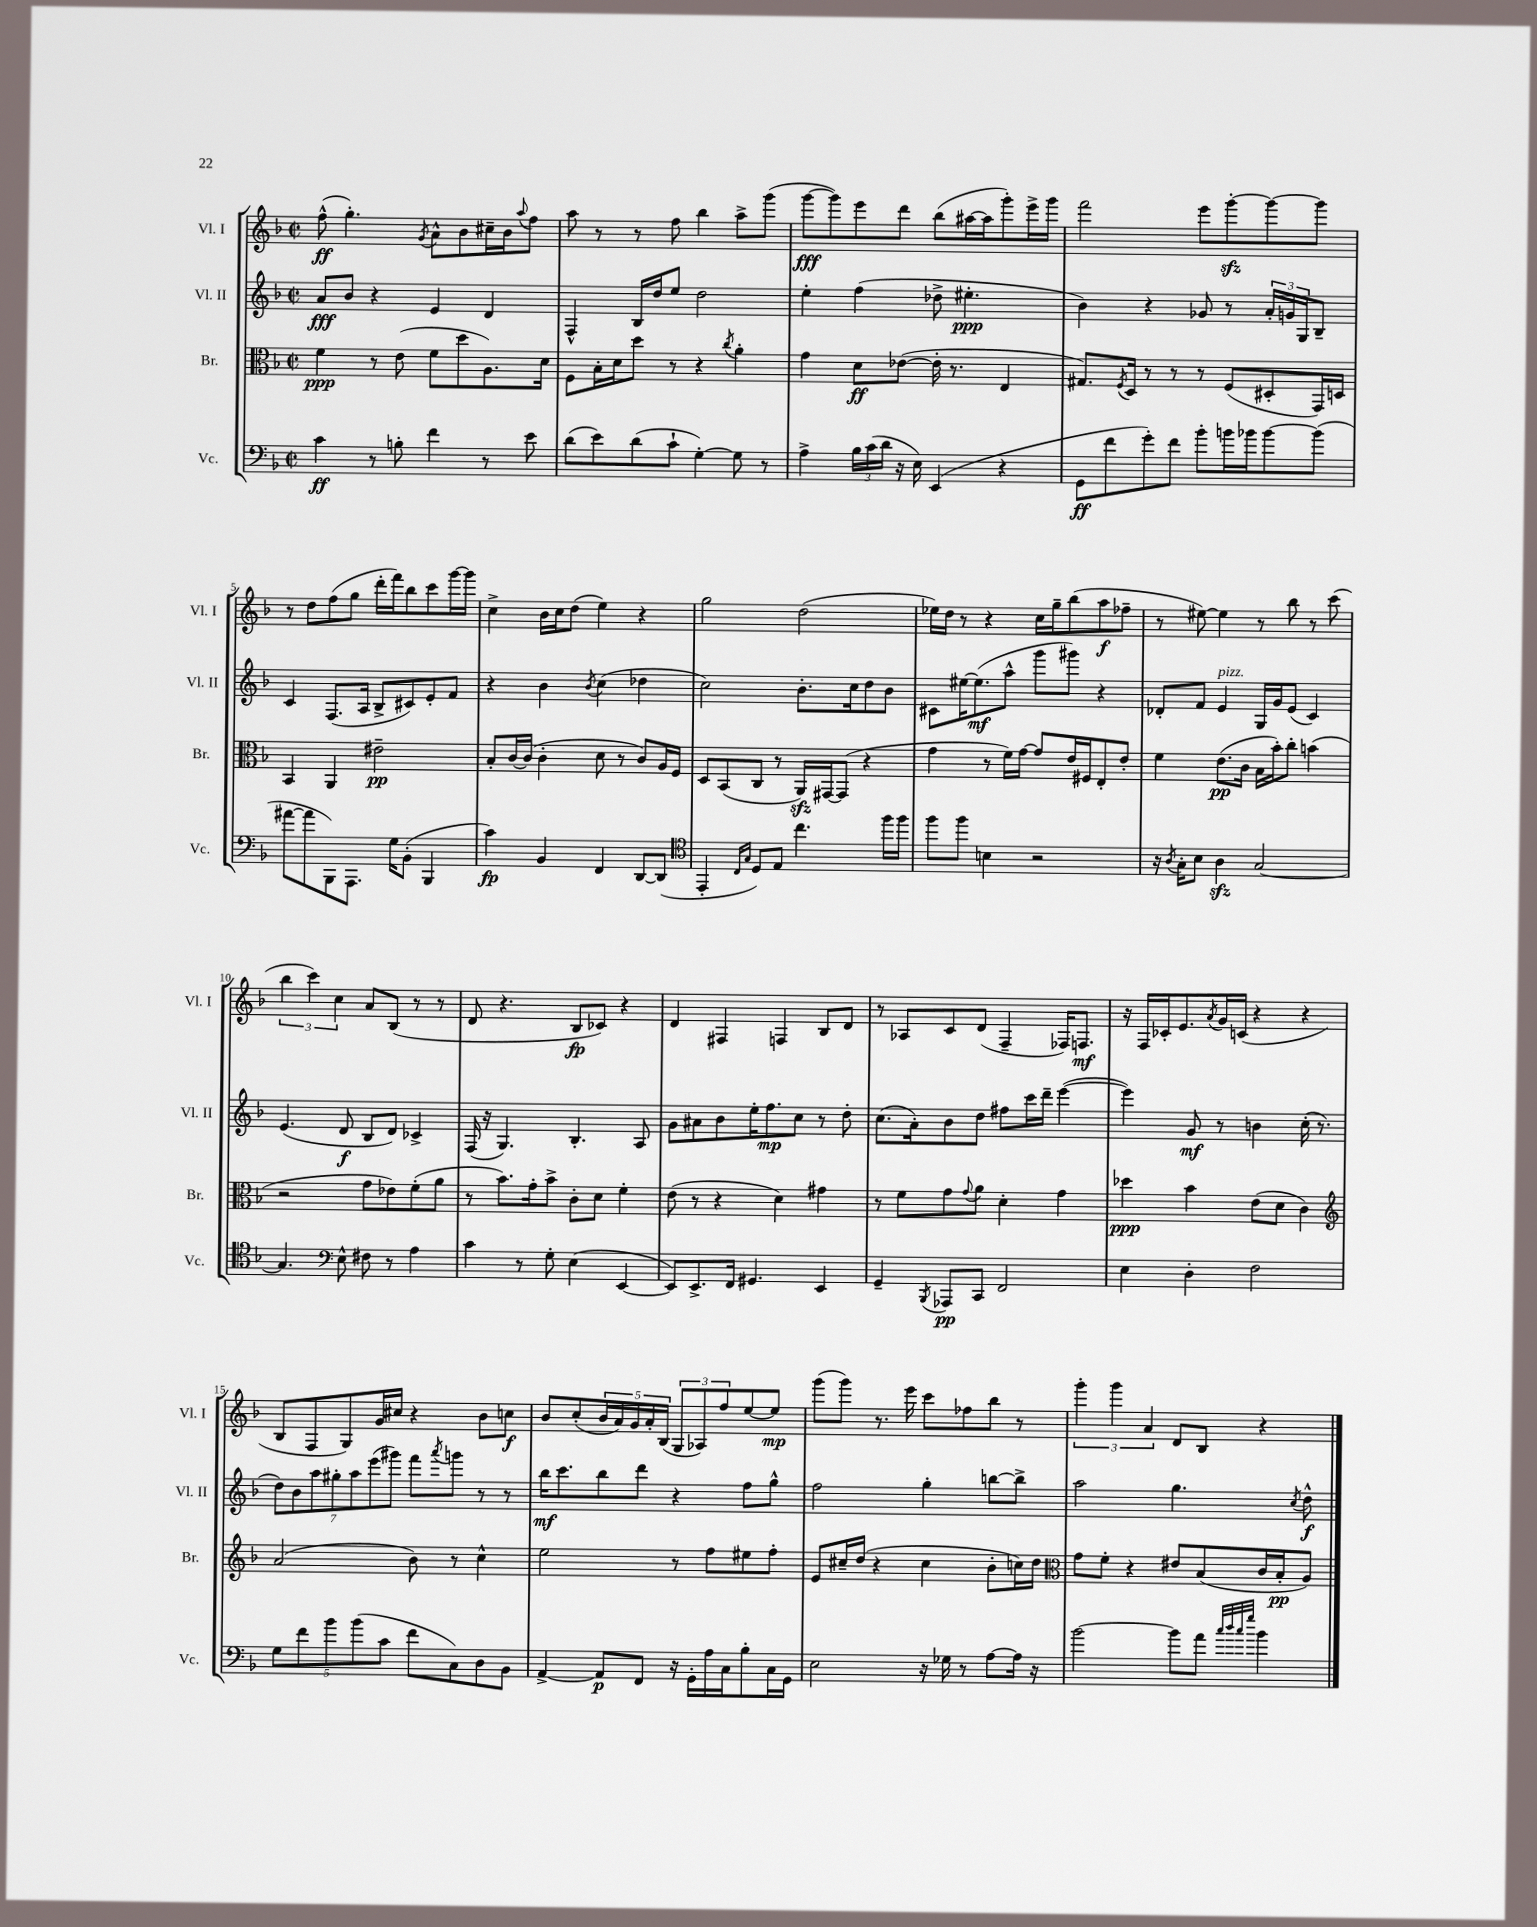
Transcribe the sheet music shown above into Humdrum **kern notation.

**kern	**dynam	**kern	**dynam	**kern	**dynam	**kern	**dynam
*part4	*part4	*part3	*part3	*part2	*part2	*part1	*part1
*staff4	*staff4	*staff3	*staff3	*staff2	*staff2	*staff1	*staff1
*I"Vc.	*	*I"Br.	*	*I"Vl. II	*	*I"Vl. I	*
*I'Vc.	*	*I'Br.	*	*I'Vl. II	*	*I'Vl. I	*
*clefF4	*	*clefC3	*	*clefG2	*	*clefG2	*
*k[b-]	*	*k[b-]	*	*k[b-]	*	*k[b-]	*
*M2/2	*	*M2/2	*	*M2/2	*	*M2/2	*
*met(c|)	*	*met(c|)	*	*met(c|)	*	*met(c|)	*
=1	=1	=1	=1	=1	=1	=1	=1
4c\	ff	4f\	ppp	8a/L	fff	(8ff^^\	ff
.	.	.	.	8b-/J	.	4.gg'\)	.
8r	.	8r	.	4r	.	.	.
8Bn'\	.	(8e\	.	.	.	.	.
.	.	.	.	.	.	8qg/	.
4f\	.	8f\L	.	4e/	.	8a^^\L	.
.	.	8dd\	.	.	.	8b-\	.
8r	.	8.A\)	.	4d/	.	16cc#X~\L	.
.	.	.	.	.	.	16b-\J	.
.	.	.	.	.	.	8qqaa/	.
8e\	.	.	.	.	.	8ff\J	.
.	.	16d\Jk	.	.	.	.	.
=2	=2	=2	=2	=2	=2	=2	=2
(8d\L	.	8F\L	.	4F^^/	.	8aa\	.
8e\)	.	16B-'\L	.	.	.	8r	.
.	.	16d\J	.	.	.	.	.
(8d\	.	8dd\J	.	16B-/LL	.	8r	.
.	.	.	.	16dd/J	.	.	.
8c`\J	.	8r	.	8ee/J	.	8ff\	.
[4G'\)	.	4r	.	2dd\	.	4bb-\	.
.	.	8qcc/	.	.	.	.	.
8G\]	.	4a'\	.	.	.	8aa^\L	.
8r	.	.	.	.	.	(8ggg\J	.
=3	=3	=3	=3	=3	=3	=3	=3
4A^\	.	4g\	.	4ee'\	.	[8ggg\L	fff
.	.	.	.	.	.	8ggg\])	.
24B-\LL	.	8d\L	ff	(4ff\	.	8eee\	.
(24c\	.	.	.	.	.	.	.
24d\JJ	.	.	.	.	.	.	.
16r	.	([8e-X\J	.	.	.	8ddd\J	.
16E\)	.	.	.	.	.	.	.
(4EE/	.	16e-'\]	.	8dd-X^\	.	(8bb-\L	.
.	.	8.r	.	.	.	.	.
.	.	.	.	4.ee#X'\	ppp	[16aa#X\L	.
.	.	.	.	.	.	16aa#\J]	.
4r	.	4E/	.	.	.	8ggg'\)	.
.	.	.	.	.	.	16eee^\L	.
.	.	.	.	.	.	16ggg\JJ	.
=4	=4	=4	=4	=4	=4	=4	=4
8GG\L	ff	8.G#X/L)	.	4b-\)	.	2fff\	.
8f\	.	.	.	.	.	.	.
.	.	8qF/	.	.	.	.	.
.	.	16D/Jk	.	.	.	.	.
8g'\)	.	8r	.	4r	.	.	.
8f\J	.	8r	.	.	.	.	.
8b-'\L	.	8r	.	8g-X/	.	8eee\L	.
16bn\L	.	(8F/L	.	8r	.	[8gggzz'\	.
16b-X\J	.	.	.	.	.	.	.
[8b-\	.	8D#X'/	.	24a'/LL	.	8ggg\_	.
.	.	.	.	24gn/	.	.	.
.	.	.	.	24G/J	.	.	.
(8b-\J]	.	16GG/L)	.	8B-~/J	.	8ggg\J]	.
.	.	16Dn/JJ	.	.	.	.	.
!!LO:LB:g=z
=5	=5	=5	=5	=5	=5	=5	=5
[8a#X\L	.	4BB-/	.	4c/	.	8r	.
8a#\]	.	.	.	.	.	8dd\L	.
8BBB-\)	.	4AA/	.	(8.F/L	.	(8ff\	.
8.AAA\J	.	.	.	.	.	8gg\J	.
.	.	.	.	16A/Jk	.	.	.
.	.	2e#X~\	pp	8B-^/L	.	16ddd'\LL	.
16G\KL	.	.	.	.	.	16fff\J)	.
(8BB-'\J	.	.	.	8c#X/)	.	8bb-\	.
4BBB-/	.	.	.	8e'/	.	8ccc\	.
.	.	.	.	8f/J	.	[16ggg\L	.
.	.	.	.	.	.	16ggg\JJ]	.
=6	=6	=6	=6	=6	=6	=6	=6
4c\)	fp	8B-'/L	.	4r	.	4cc^\	.
.	.	[16c/L	.	.	.	.	.
.	.	(16c/JJ]	.	.	.	.	.
4BB-/	.	4c'\	.	4b-\	.	16b-\LL	.
.	.	.	.	.	.	16cc\J	.
.	.	.	.	.	.	(8dd\J	.
.	.	.	.	8qb-/	.	.	.
4FF/	.	8d\	.	(4cc\	.	4ee\)	.
.	.	8r	.	.	.	.	.
[8DD/L	.	8c/L)	.	4dd-X\	.	4r	.
(8DD/J]	.	16A/L	.	.	.	.	.
.	.	16F/JJ	.	.	.	.	.
=7	=7	=7	=7	=7	=7	=7	=7
*clefC4	*	*	*	*	*	*	*
4EE'/	.	8D/L	.	2cc\)	.	2gg\	.
.	.	(8BB-/	.	.	.	.	.
16qqC/LL	.	.	.	.	.	.	.
16qqG/JJ	.	.	.	.	.	.	.
8D/L)	.	8C/J	.	.	.	.	.
8E/J	.	8r	.	.	.	.	.
4.cc\	.	16AAzz/LL)	.	8.b-'\L	.	(2dd\	.
.	.	[16GG#X/J	.	.	.	.	.
.	.	(8GG#/J]	.	.	.	.	.
.	.	.	.	16cc\k	.	.	.
.	.	4r	.	8dd\	.	.	.
16ff\LL	.	.	.	8b-\J	.	.	.
16ff\JJ	.	.	.	.	.	.	.
=8	=8	=8	=8	=8	=8	=8	=8
8ff\L	.	4g\	.	8c#X\L	.	16ee-X\LL)	.
.	.	.	.	.	.	16dd\JJ	.
8ff\J	.	.	.	[16ee#X\K	.	8r	.
.	.	.	.	(8.ee#\]	mf	.	.
4Bn\	.	8r	.	.	.	4r	.
.	.	16f\LL)	.	8aa^^\J	.	.	.
.	.	[16g\JJ	.	.	.	.	.
2r	.	8g/L]	.	8ggg\L	.	16cc\LL	.
.	.	.	.	.	.	16gg~\J	.
.	.	16e/L	.	8ggg#X\J)	.	(8bb-\	.
.	.	16F#X/J	.	.	.	.	.
.	.	8E'/	.	4r	.	8aa\	f
.	.	8e'/J	.	.	.	8ff-X~\J	.
=9	=9	=9	=9	=9	=9	=9	=9
16r	.	4f\	.	8d-X'/L	.	8r	.
8qA/	.	.	.	.	.	.	.
16G'\KL	.	.	.	.	.	.	.
8B-\J	.	.	.	8f/J	.	[8ee#X\)	.
!	!	!	!	!LO:TX:a:i:t=pizz.	!	!	!
4Azz\	.	(8.e\L	pp	4e/	.	4ee#\]	.
.	.	16c\Jk	.	.	.	.	.
[2G/	.	16B-\LL	.	16G/LL	.	8r	.
.	.	16b-'\J)	.	16g/J	.	.	.
.	.	8cc'\J	.	(8e/J	.	8bb-\	.
.	.	(4bn\	.	4c/)	.	8r	.
.	.	.	.	.	.	(8ccc\	.
!!LO:LB:g=z
=10	=10	=10	=10	=10	=10	=10	=10
4.G/]	.	2r	.	(4.e/	.	6bb-\	.
.	.	.	.	.	.	6ccc\)	.
.	.	.	.	.	.	6cc\	.
*clefF4	*	*	*	*	*	*	*
8E^^\	.	.	.	8d/	f	.	.
8F#X\	.	8g\L	.	8B-/L	.	8a/L	.
8r	.	8e-X\)	.	8d/J)	.	(8B-/J	.
4A\	.	(8f'\	.	4c-X^/	.	8r	.
.	.	8a\J	.	.	.	8r	.
=11	=11	=11	=11	=11	=11	=11	=11
4c\	.	8r	.	(16F/	.	8d/	.
.	.	.	.	16r	.	.	.
.	.	8.b-\L)	.	4.G/)	.	4.r	.
8r	.	.	.	.	.	.	.
.	.	16g'\k	.	.	.	.	.
8G'\	.	8b-^\J	.	.	.	.	.
(4E\	.	8c'\L	.	4.B-'/	.	8B-/L	fp
.	.	8d\J	.	.	.	8c-X/J)	.
[4EE/	.	4f'\	.	.	.	4r	.
.	.	.	.	8A/	.	.	.
=12	=12	=12	=12	=12	=12	=12	=12
8EE/L])	.	(8e\	.	8g\L	.	4d/	.
8.EE^/	.	8r	.	8a#X\	.	.	.
.	.	4r	.	8b-\	.	4F#X/	.
16FF/Jk	.	.	.	.	.	.	.
4.GG#X/	.	.	.	16ee'\K	.	.	.
.	.	.	.	8.ff\	mp	.	.
.	.	4d\)	.	.	.	4Fn/	.
.	.	.	.	8cc\J	.	.	.
4EE/	.	4g#X\	.	8r	.	8B-/L	.
.	.	.	.	8dd'\	.	8d/J	.
=13	=13	=13	=13	=13	=13	=13	=13
4GG~/	.	8r	.	(8.cc\L	.	8r	.
.	.	8f\L	.	.	.	8A-X/L	.
.	.	.	.	16a'\k)	.	.	.
8qBBB-/	.	.	.	.	.	.	.
8AAA-X/L	pp	8g\	.	8b-\	.	8c/	.
.	.	8qqg/	.	.	.	.	.
8CC/J	.	8a\J	.	8dd\J	.	(8d/J	.
2FF/	.	4d'\	.	8ff#X\L	.	4F~/	.
.	.	.	.	16ccc\L	.	.	.
.	.	.	.	16ddd~\JJ	.	.	.
.	.	4g\	.	([4eee\	.	16F-X/KL)	.
.	.	.	.	.	.	8.Fn/J	mf
=14	=14	=14	=14	=14	=14	=14	=14
4E\	.	4dd-X\	ppp	4eee\])	.	16r	.
.	.	.	.	.	.	16F/LL	.
.	.	.	.	.	.	16c-X'/J	.
.	.	.	.	.	.	8.e/	.
4D'\	.	4b-\	.	8g/	mf	.	.
.	.	.	.	.	.	8qa/	.
.	.	.	.	8r	.	16g/L	.
.	.	.	.	.	.	(16cn/JJ	.
2F\	.	(8e\L	.	4bn\	.	4r	.
.	.	8d\J	.	.	.	.	.
.	.	4c\)	.	(16cc'\	.	4r	.
.	.	.	.	8.r	.	.	.
!!LO:LB:g=z
=15	=15	=15	=15	=15	=15	=15	=15
*	*	*clefG2	*	*	*	*	*
10G\L	.	(2a/	.	14dd\L)	.	8B-/L	.
.	.	.	.	14b-\	.	.	.
10f\	.	.	.	.	.	.	.
.	.	.	.	.	.	8F/	.
.	.	.	.	14aa\	.	.	.
10b-\	.	.	.	.	.	.	.
.	.	.	.	14gg#X'\	.	.	.
.	.	.	.	.	.	8G/)	.
.	.	.	.	14aa\	.	.	.
(10b-\	.	.	.	.	.	.	.
.	.	.	.	(14eee\	.	.	.
.	.	.	.	.	.	16g/L	.
10c\J	.	.	.	.	.	.	.
.	.	.	.	14ggg#X\J)	.	.	.
.	.	.	.	.	.	16cc#X/JJ	.
8f\L	.	8b-\)	.	8fff\L	.	4r	.
.	.	.	.	8qaaa/	.	.	.
8C\)	.	8r	.	8gggn\J	.	.	.
8D\	.	4cc^^\	.	8r	.	8b-\L	.
8BB-\J	.	.	.	8r	.	8ccn\J	f
=16	=16	=16	=16	=16	=16	=16	=16
[4AA^/	.	2ee\	.	16bb-\KL	mf	8b-/L	.
.	.	.	.	8.ccc\	.	.	.
.	.	.	.	.	.	(8cc'/	.
8AA/L]	p	.	.	8bb-\	.	20b-/L	.
.	.	.	.	.	.	20a/)	.
.	.	.	.	.	.	20g/	.
8FF/J	.	.	.	8ddd\J	.	.	.
.	.	.	.	.	.	20a'/	.
.	.	.	.	.	.	(20B-/JJ	.
16r	.	8r	.	4r	.	12G/L	.
16GG'\LL	.	.	.	.	.	.	.
.	.	.	.	.	.	12A-X/)	.
16A\	.	8ff\L	.	.	.	.	.
.	.	.	.	.	.	12ff/	.
16C\J	.	.	.	.	.	.	.
8B-'\	.	8ee#X\	.	8ff\L	.	[8ee/	.
16C\L	.	8ff'\J	.	8gg^^\J	.	8ee/J]	mp
16GG\JJ	.	.	.	.	.	.	.
=17	=17	=17	=17	=17	=17	=17	=17
2E\	.	8e/L	.	2ff\	.	(8ggg\L	.
.	.	16cc#X~/L	.	.	.	8ggg\J)	.
.	.	(16dd/JJ	.	.	.	.	.
.	.	4r	.	.	.	8.r	.
.	.	.	.	.	.	16eee\	.
16r	.	4cc#\	.	4gg'\	.	8ccc\L	.
16G-X\	.	.	.	.	.	.	.
8r	.	.	.	.	.	8ff-X\	.
[8A\L	.	8b-'\L	.	[8bbn\L	.	8bb-\J	.
16A\Jk]	.	16ccn\L)	.	8bb^\J]	.	8r	.
16r	.	16dd\JJ	.	.	.	.	.
=18	=18	=18	=18	=18	=18	=18	=18
*	*	*clefC3	*	*	*	*	*
[2b-\	.	8g\L	.	2aa\	.	6ggg'\	.
.	.	8f'\J	.	.	.	.	.
.	.	.	.	.	.	6ggg\	.
.	.	4r	.	.	.	.	.
.	.	.	.	.	.	6a/	.
8b-\L]	.	8e#X/L	.	4.gg\	.	8d/L	.
8a\J	.	(8B-/	.	.	.	8B-/J	.
32qqcc/LLL	.	.	.	.	.	.	.
32qqdd/	.	.	.	.	.	.	.
32qqcc/	.	.	.	.	.	.	.
32qqgg/JJJ	.	.	.	.	.	.	.
4b-\	.	16c/L	.	.	.	4r	.
.	.	16B-'/J	pp	.	.	.	.
.	.	.	.	8qcc/	.	.	.
.	.	8A/J)	.	8dd^^\	f	.	.
==	==	==	==	==	==	==	==
*-	*-	*-	*-	*-	*-	*-	*-
